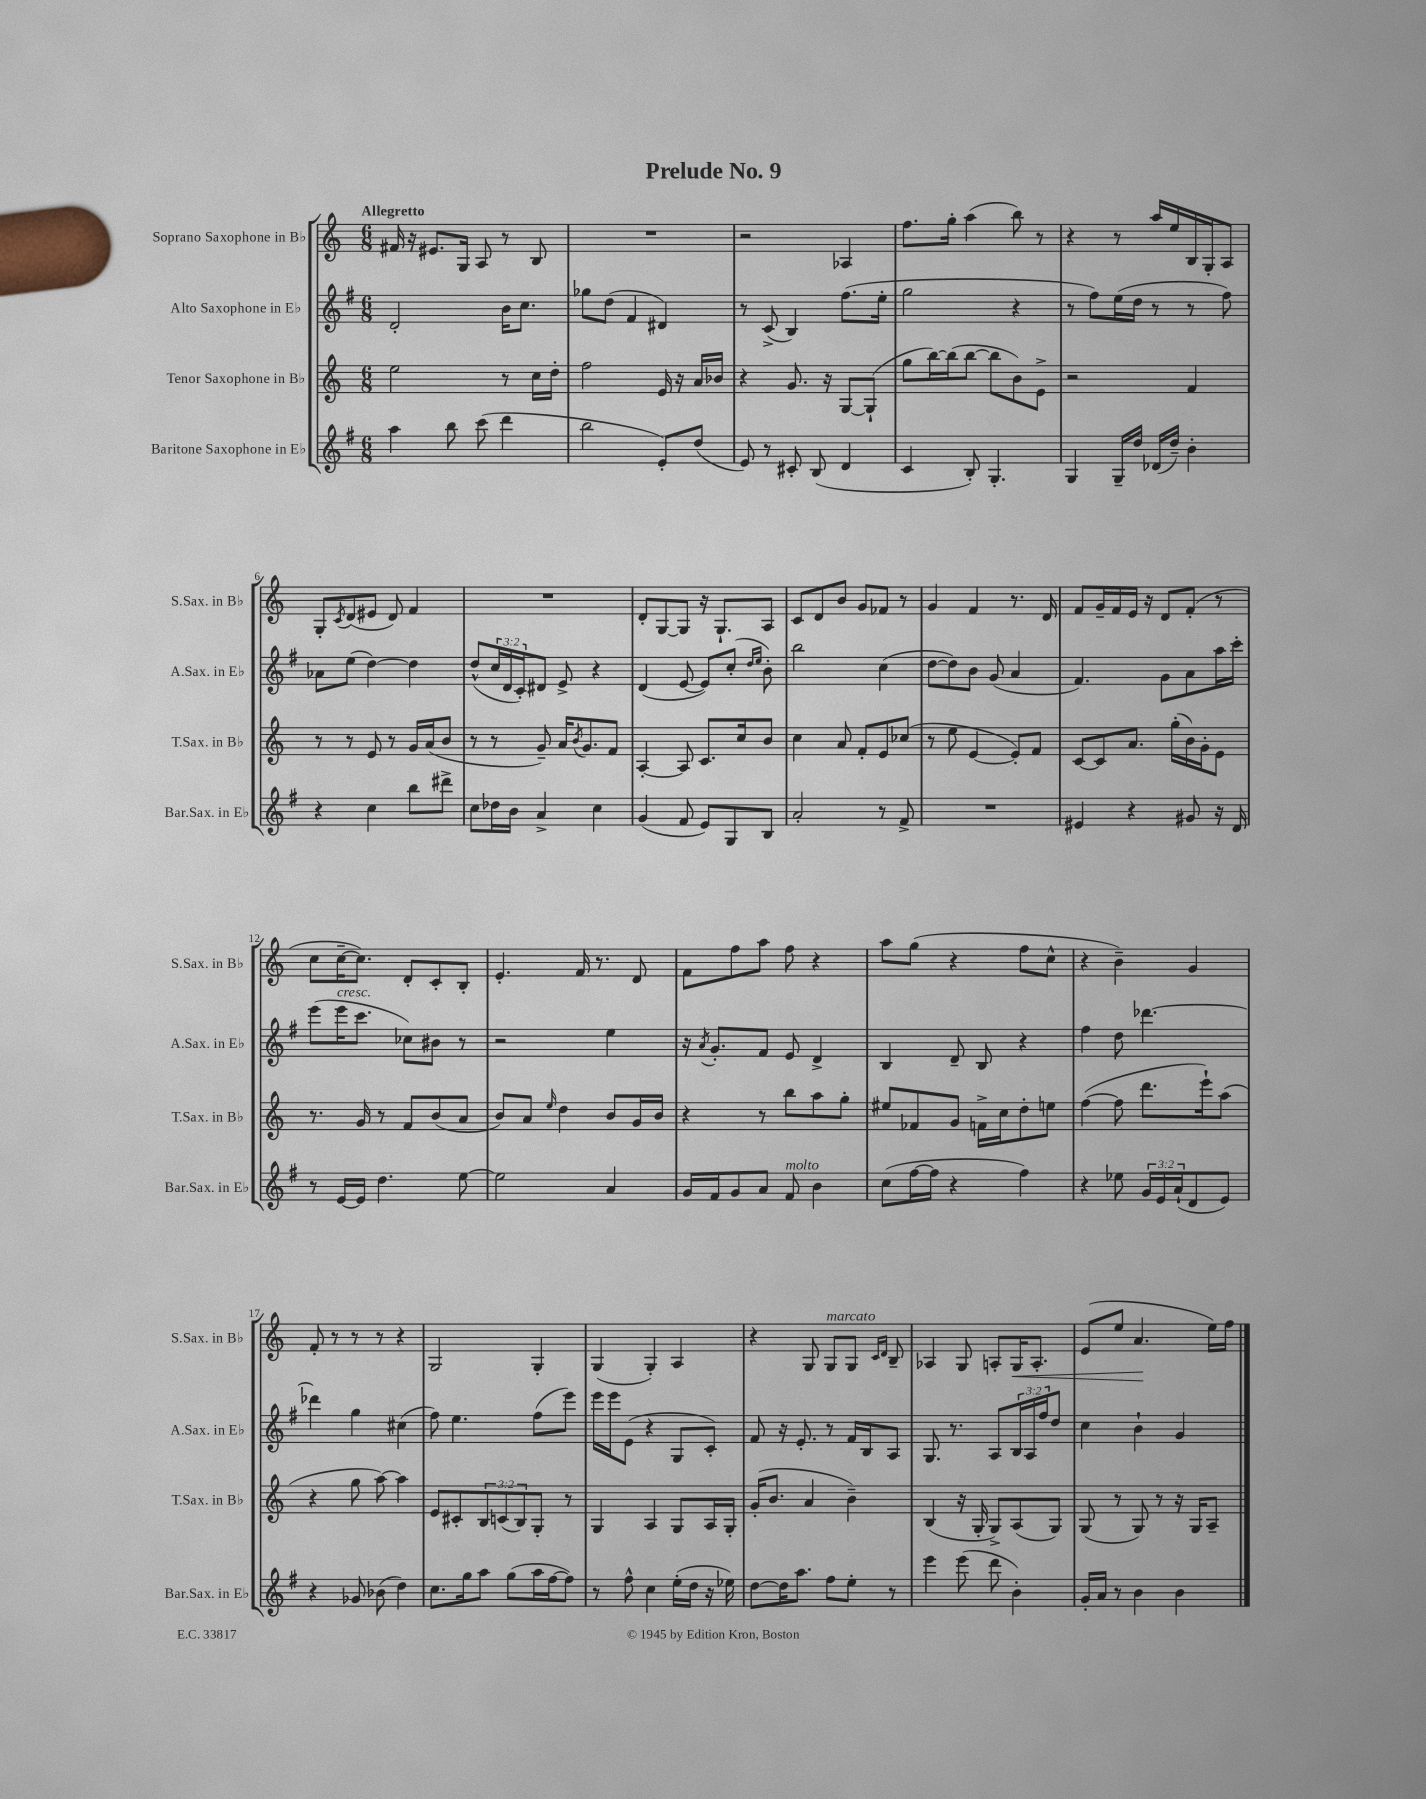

**kern	**kern	**kern	**kern
*staff4	*staff3	*staff2	*staff1
*clefG2	*clefG2	*clefG2	*clefG2
*k[f#]	*k[]	*k[f#]	*k[]
*M6/8	*M6/8	*M6/8	*M6/8
4aa	2ee	2d'	16f#
.	.	.	16r
.	.	.	8.e#
8bb	.	.	.
.	.	.	16G
(8ccc	.	.	8A
4ddd	8r	16b	8r
.	.	8.cc	.
.	16cc	.	8B
.	16dd'	.	.
=	=	=	=
2bb	2ff	8gg-	2.r
.	.	(8dd	.
.	.	4f#	.
8e')	16e	4d#)	.
.	16r	.	.
(8dd	16a	.	.
.	16b-	.	.
=	=	=	=
8e)	4r	8r	2r
8r	.	(8c^	.
8c#'	8.g	4B)	.
(8B	.	.	.
.	16r	.	.
4d	[8G	(8.ff#	4A-
.	(8G`]	.	.
.	.	16ee'	.
=	=	=	=
4c	8gg	2gg	8.ff
.	[16bb)	.	.
.	(16bb]	.	16gg'
8B')	[8bb	.	(4aa
4.G'	8bb]	.	.
.	8b)	4r	8bb)
.	8e^	.	8r
=	=	=	=
4G	2r	8r	4r
.	.	8ff#)	.
16G~	.	(16ee	8r
16dd	.	16dd	.
(16d-	.	8r	16aa
16dd~)	.	.	16ee
4b'	4f	8r	16B
.	.	.	16G'
.	.	8ff#)	8A
=	=	=	=
4r	8r	8a-	8G'
.	.	.	8qc
.	8r	(8ee	(8d
4cc	8e	[4dd)	8e#
.	8r	.	8d)
8bb	16g	4dd]	4f
.	(16a	.	.
8ddd#^	8b	.	.
=	=	=	=
8cc	8r	(8dd^^	2.r
16dd-	8r	24cc	.
.	.	24d	.
16b	.	.	.
.	.	24c')	.
4a^	8g~)	8d#	.
.	16a	8e^	.
.	8qb	.	.
.	8.g	.	.
4cc	.	4r	.
.	8f	.	.
=	=	=	=
(4g	[4A'	(4d	8d'
.	.	.	[8G
8f#	8A]	[8e	8G]
8e)	8.c	8e])	16r
.	.	.	8.G`
8G	.	(8cc'	.
.	16cc	.	.
.	.	16qqdd	.
.	.	16qqee	.
8B	8b	8b')	8A
=	=	=	=
2a'	4cc	2bb	8c
.	.	.	8d
.	8a	.	8b
.	8f'	.	8g
8r	8e	(4cc	8f-
8f#^	(8cc-	.	8r
=	=	=	=
2.r	8r	[8dd	4g
.	8ee	8dd])	.
.	[4e	8b	4f
.	.	(8g	.
.	8e'])	4a	8.r
.	8f	.	.
.	.	.	16d
=	=	=	=
4e#	[8c	4.f#)	8f
.	8c]	.	16g~
.	.	.	16f
4r	8.a	.	16e
.	.	.	16r
.	.	8g	8d
.	(16gg'	.	.
8g#	16b)	8a	(8f'
.	16g'	.	.
16r	8e	16aa	8r
16d	.	16ccc'	.
=	=	=	=
8r	8.r	(8eee	8cc
[16e	.	16eee	[16cc~
16e]	16g	8.ccc	8.cc])
4.dd	8r	.	.
.	8f	8cc-)	8d'
.	(8b	8b#	8c'
[8ee	8a	8r	8B'
=	=	=	=
2ee]	8b)	2r	4.e'
.	8a	.	.
.	16qqee	.	.
.	4dd	.	.
.	.	.	16f
.	.	.	8.r
4a	8b	4ee	.
.	16g	.	8d
.	16b	.	.
=	=	=	=
16g	4r	16r	8f
.	.	8qa	.
16f#	.	8.g'	.
8g	.	.	8ff
8a	8r	8f#	8aa
8f#	8bb	8e	8ff
4b	8aa	4d^	4r
.	8gg'	.	.
=	=	=	=
(8cc	8ee#	4B	8aa
[16ff#	8f-	.	(8gg
16ff#]	.	.	.
4r	8g	8d~	4r
.	16f^	8B	.
.	16cc	.	.
4ff#)	8dd'	4r	8ff
.	8ee	.	8cc^^
=	=	=	=
4r	([4ff	4ff#	4r
8ee-	8ff]	8dd	4b~)
24g	8.ddd	[4.ddd-	.
24e	.	.	.
(24a`	.	.	.
8d	.	.	4g
.	16eee`)	.	.
8e)	(8aa	.	.
=	=	=	=
4r	4r	4ddd-]	8f'
.	.	.	8r
8g-	8gg	4gg	8r
(8b-	[8aa)	.	8r
4dd)	4aa]	(4cc#	4r
=	=	=	=
8.cc	8e	8ff#)	2G
.	8c#'	4.ee	.
16gg	.	.	.
8aa	12B	.	.
.	(12c	.	.
(8gg	.	.	.
.	12B)	.	.
16aa	8G'	(8ff#	4G'
[16ff#	.	.	.
8ff#])	8r	8eee)	.
=	=	=	=
8r	4G	16eee	(4G
.	.	16eee	.
8ff#^^	.	(8e	.
4cc	4A	4r	4G')
(16ee'	8G	8G	4A
16dd	.	.	.
16r	16A	8c')	.
16ee-)	16G'	.	.
=	=	=	=
[8dd	(16g'	8f#	4r
.	8.b	.	.
16dd]	.	16r	.
8.aa	.	8.e'	.
.	4a	.	8G
8ff#	.	8r	8G
8ee'	4b~)	16f#	8G
.	.	16B	.
.	.	.	16qqc
.	.	.	16qqd
8r	.	8A	8B~
=	=	=	=
4eee	(4B	8.G	4A-
.	.	8.r	.
(8eee	16r	.	8G
.	16G'	.	.
8ddd	8G^)	8A	8A'
4b')	(8A	24B	16G
.	.	24A	.
.	.	.	8.A'
.	.	24ff#	.
.	8G)	8dd	.
=	=	=	=
16g'	(8G	4cc	(8e
16a	.	.	.
8r	8r	.	8ee
4b	8G)	4b`	4.a
.	8r	.	.
4b	16r	4g	.
.	16G	.	.
.	8A~	.	16ee)
.	.	.	16ff
==	==	==	==
*-	*-	*-	*-
